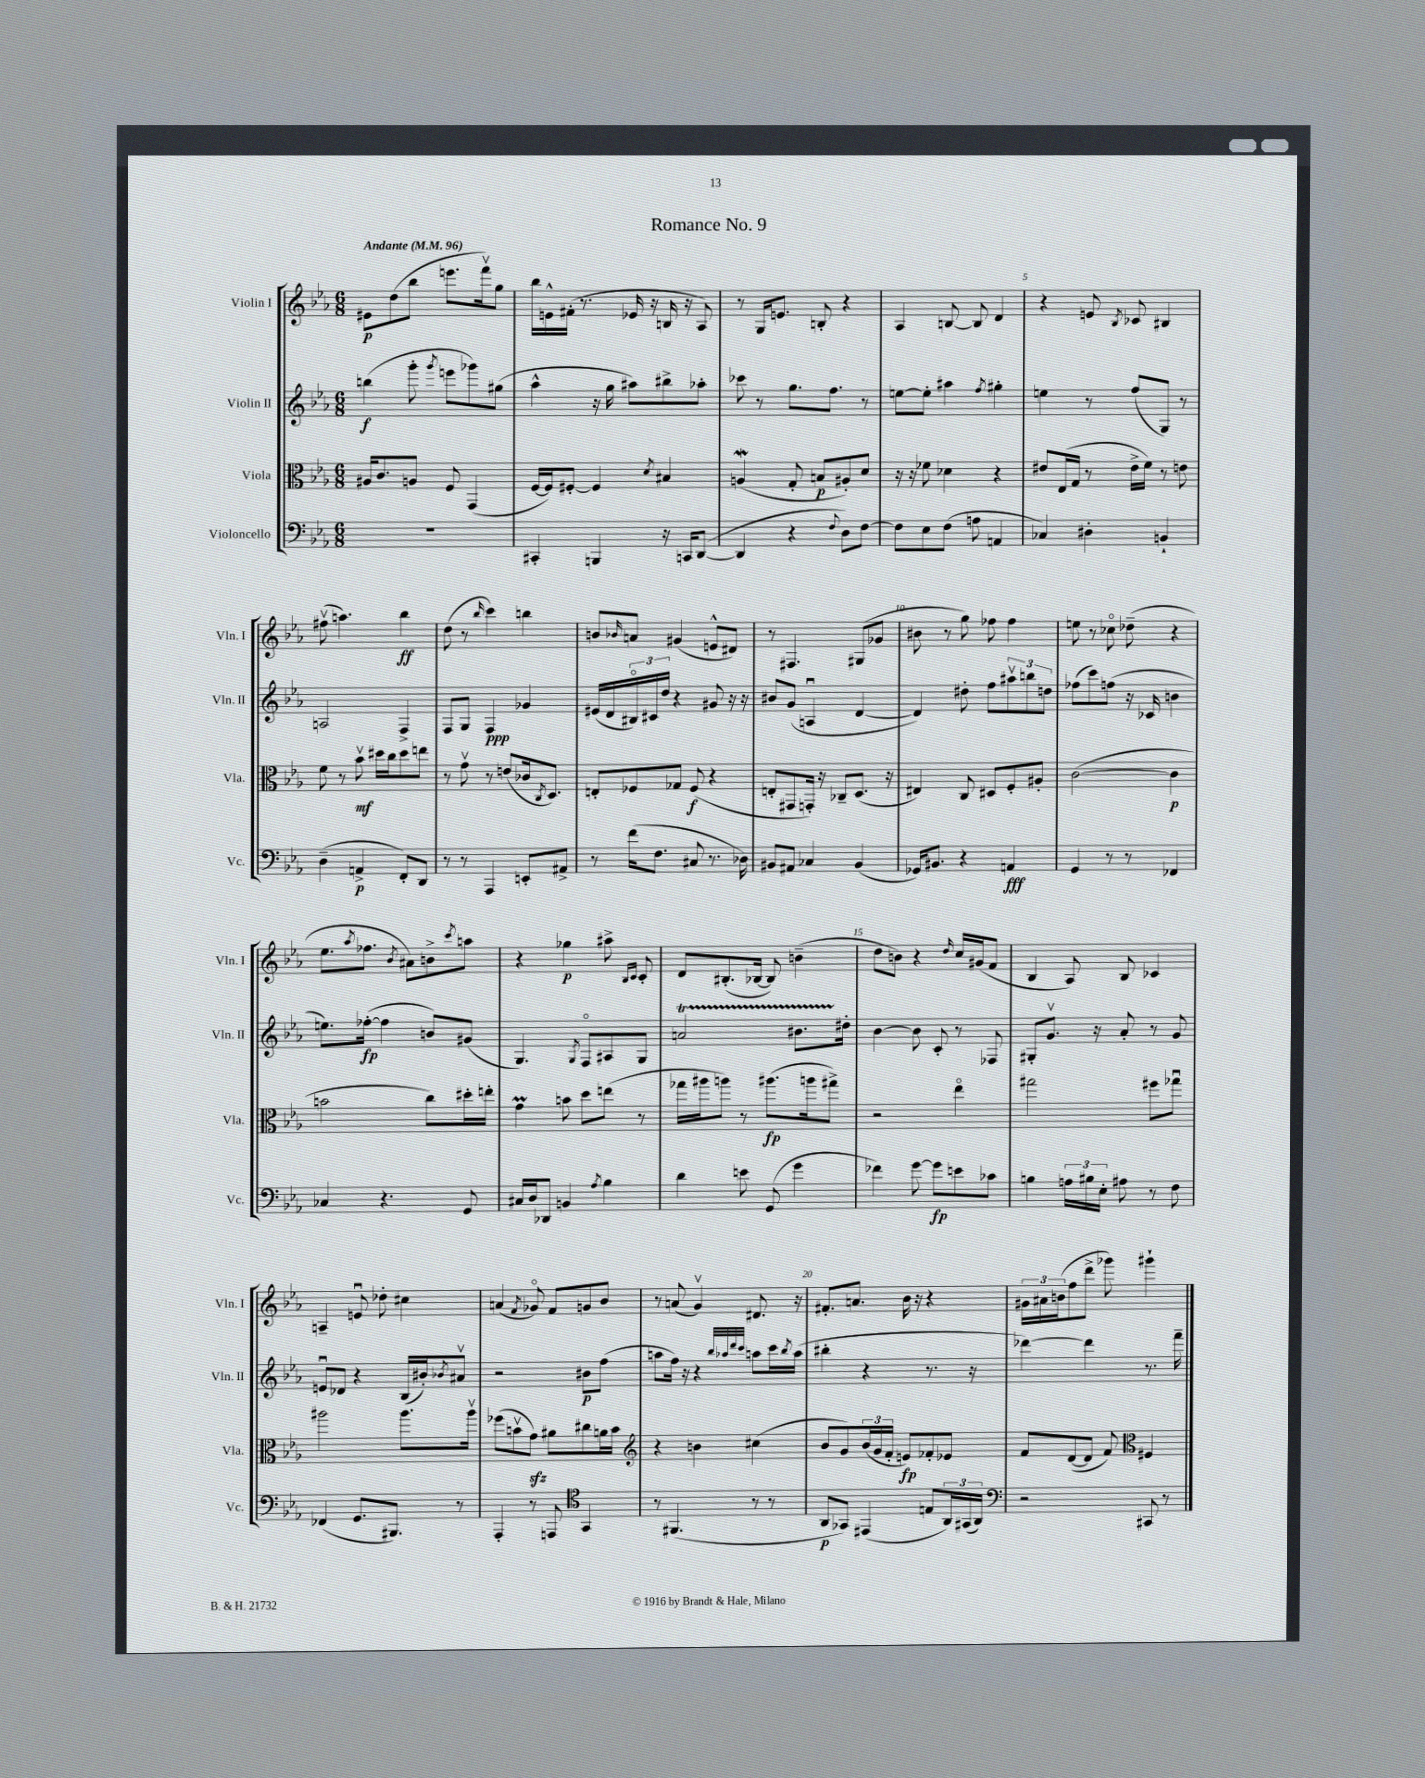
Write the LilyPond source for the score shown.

\header { title = "Romance No. 9" }
<<
\new StaffGroup <<
\new Staff = "s0" \with { instrumentName = "Violin I" shortInstrumentName = "Vln. I" } {
    \clef treble \key ees \major \numericTimeSignature \time 6/8 \tempo "Andante" 4 = 96
    eis'8\p d''8( bes''8 e'''8. f'''16\upbow) g''8 |
    bes''16 e'16-^ fis'16-.( r8. ees'16 r16 b16 r16 aes8) |
    r8 g16 e'8. b8-. r4 |
    aes4 b8~ b8 d'4 |
    r4 e'8 \acciaccatura { bes8 } ces'8 bis4 |
    fis''8\upbow( a''4.) bes''4\ff |
    d''8( r8 \grace { bes''16 } c'''4) b''4 |
    b'8 \grace { bes'16 } a'8 gis'4( e'8-^ dis'8) |
    r8 fis4. gis8( ges'8 |
    bis'8 r8 g''8) fes''8 fes''4 |
    e''8 r8 ces''8\flageolet des''8--( r4 |
    ees''8. \acciaccatura { aes''8 } fes''8. \acciaccatura { bes'8 } ais'8) b'8-> \acciaccatura { c'''8 } a''8 |
    r4 ges''4\p ais''8-> \grace { bes16 c'16 } c'8-. |
    d'8 bis8.-.( bes16~ bes8) b'4--( |
    d''8 b'8) r4 \grace { d''16 } c''16 gis'16( f'8 |
    bes4 aes8) bes8 ces'4 |
    a4-- e'8\downbow des''8-. cis''4 |
    a'4( \acciaccatura { f'8 } ges'8\flageolet) f'8 g'8 bes'8 |
    r8 a'8( g'4\upbow) dis'8. r16 |
    fis'8.-. a'8. bes'16 r16 r4 |
    \tuplet 3/2 { gis'16 ais'16 b'16( } f''8 d'''8-> ges'''8) gis'''4-! \bar "|." |
}
\new Staff = "s1" \with { instrumentName = "Violin II" shortInstrumentName = "Vln. II" } {
    \clef treble \key ees \major \numericTimeSignature \time 6/8
    b''4\f( g'''8-. \acciaccatura { g'''8 } e'''8 ges'''8) gis''8( |
    aes''4-^ r16 g''16 ais''8) bis''8-> aes''8-. |
    ces'''8 r8 g''8. f''8. r8 |
    e''8~ e''8-. ais''4 \acciaccatura { f''8 } gis''4-. |
    e''4 r8 f''8( g8) r8 |
    a2 f4-> |
    f8 g8 f4\ppp ges'4 |
    eis'16( d'16 \tuplet 3/2 { bis16\flageolet) cis'16 d''16 } r4 gis'8 r16 r16 |
    bis'8 g'8( a4\downbow d'4~ |
    d'4) dis''8-. f''8 \tuplet 3/2 { ais''8\upbow b''8 d''8 } |
    fes''8( c'''8) f''8( r16 ces'16 b'4 |
    e''8.) fes''16~-.\fp( fes''4 b'8) gis'8( |
    g4.) \acciaccatura { g8 } f8\flageolet ais8 g8 |
    a'2\startTrillSpan bis'8. dis''16-.\stopTrillSpan |
    bes'4~ bes'8 c'8-. r8 fes8 |
    gis8-. g'8.\upbow r16 aes'8-. r8 g'8 |
    e'8\downbow des'8 r4 bes16( bis'16-.) \acciaccatura { bes'8 } ais'8\upbow |
    r2 bis'8\p f''8( |
    a''8 f''16) r16 r4 \grace { bes''32 aes''32 d'''32 c'''32 } a''8 c'''16 \acciaccatura { bes''8 } a''16( |
    bis''4-. r4 r8. r16 |
    des'''4~) des'''4 r8. f'''16-- \bar "|." |
}
\new Staff = "s2" \with { instrumentName = "Viola" shortInstrumentName = "Vla." } {
    \clef alto \key ees \major \numericTimeSignature \time 6/8
    ais16 c'8. a8 f8 g,4( |
    f16~ f16) fis8~-. fis4 \acciaccatura { d'8 } bis4 |
    a4\mordent( g8-. b8\p ais8-.) d'8 |
    r16 r16 fes'8 des'4 r4 |
    eis'8 ees16( g16 r8 eis'16-> f'16) r8 e'8 |
    f'8 r8 bes'8\upbow\mf dis''16 c''16 dis''8 e''8 |
    r8 g'8\upbow r8 e'8( ces'16 \acciaccatura { c8 } d8.) |
    e8-. fes8 ges8 fes8\f( r4 |
    e8-. gis,8 g,16-.) r16 ces8-- d8.( r16 |
    eis4) c8 dis8 f8-. ais8-. |
    c'2~( c'4\p |
    b'2 c''8) dis''16-. e''16-. |
    g'4\prall b'8 d''8 e''8( r8 |
    ges''16 ais''16 a''8) r8 ais''8.\fp( a''16 gis''8->) |
    r2 ees''4\flageolet |
    gis''2 fis''8 ges''8\downbow |
    ais''2 ais''8. ais''16\upbow |
    fes''8( b'8\upbow g'8\sfz) ais'8 cis''8 a'16 b'16 |
    \clef treble r4 b'4 cis''4( |
    bes'8 g'8) \tuplet 3/2 { bes'16( g'16 f'16-. } e'8\fp) fes'8-. ees'8 |
    f'8 d'8~( d'8 f'8) \clef alto fis4 \bar "|." |
}
\new Staff = "s3" \with { instrumentName = "Violoncello" shortInstrumentName = "Vc." } {
    \clef bass \key ees \major \numericTimeSignature \time 6/8
    R2. |
    cis,4-. b,,4 r16 c,16 d,8~( |
    d,4 r4 \appoggiatura { f8 } d8) f8~ |
    f8 ees8 f8( a8 a,4 |
    ces4) dis4-. b,4-! |
    d4--( a,4->\p f,8-.) d,8 |
    r8 r8 aes,,4 e,8-. ais,8-> |
    r8 f'16( f8. cis8 r8. des16) |
    bis,8 ais,8 ces4 bis,4( |
    ges,16) bis,8. r4 a,4\fff |
    g,4 r8 r8 fes,4 |
    ces4 r4. g,8 |
    cis16 d16 des,8 b,4 \acciaccatura { aes8 } bes4 |
    d'4 e'8 g,8( g'4 |
    fes'4) g'8~ g'8\fp e'8 ces'8 |
    b4 \tuplet 3/2 { a16 bis16 ees16-. } ais8 r8 f8 |
    fes,4( g,8. bis,,8.) r8 |
    aes,,4-. r8 a,,8 \clef tenor g,4 |
    r8 fis,4.( r8 r8 |
    aes,8\p ges,8) eis,4( e8 \tuplet 3/2 { aes,16) gis,16( aes,16) } |
    \clef bass r2 cis,8 r8 \bar "|." |
}
>>
>>
\layout { \context { \Score \override BarNumber.break-visibility = ##(#f #t #t) barNumberVisibility = #(every-nth-bar-number-visible 5) } }
